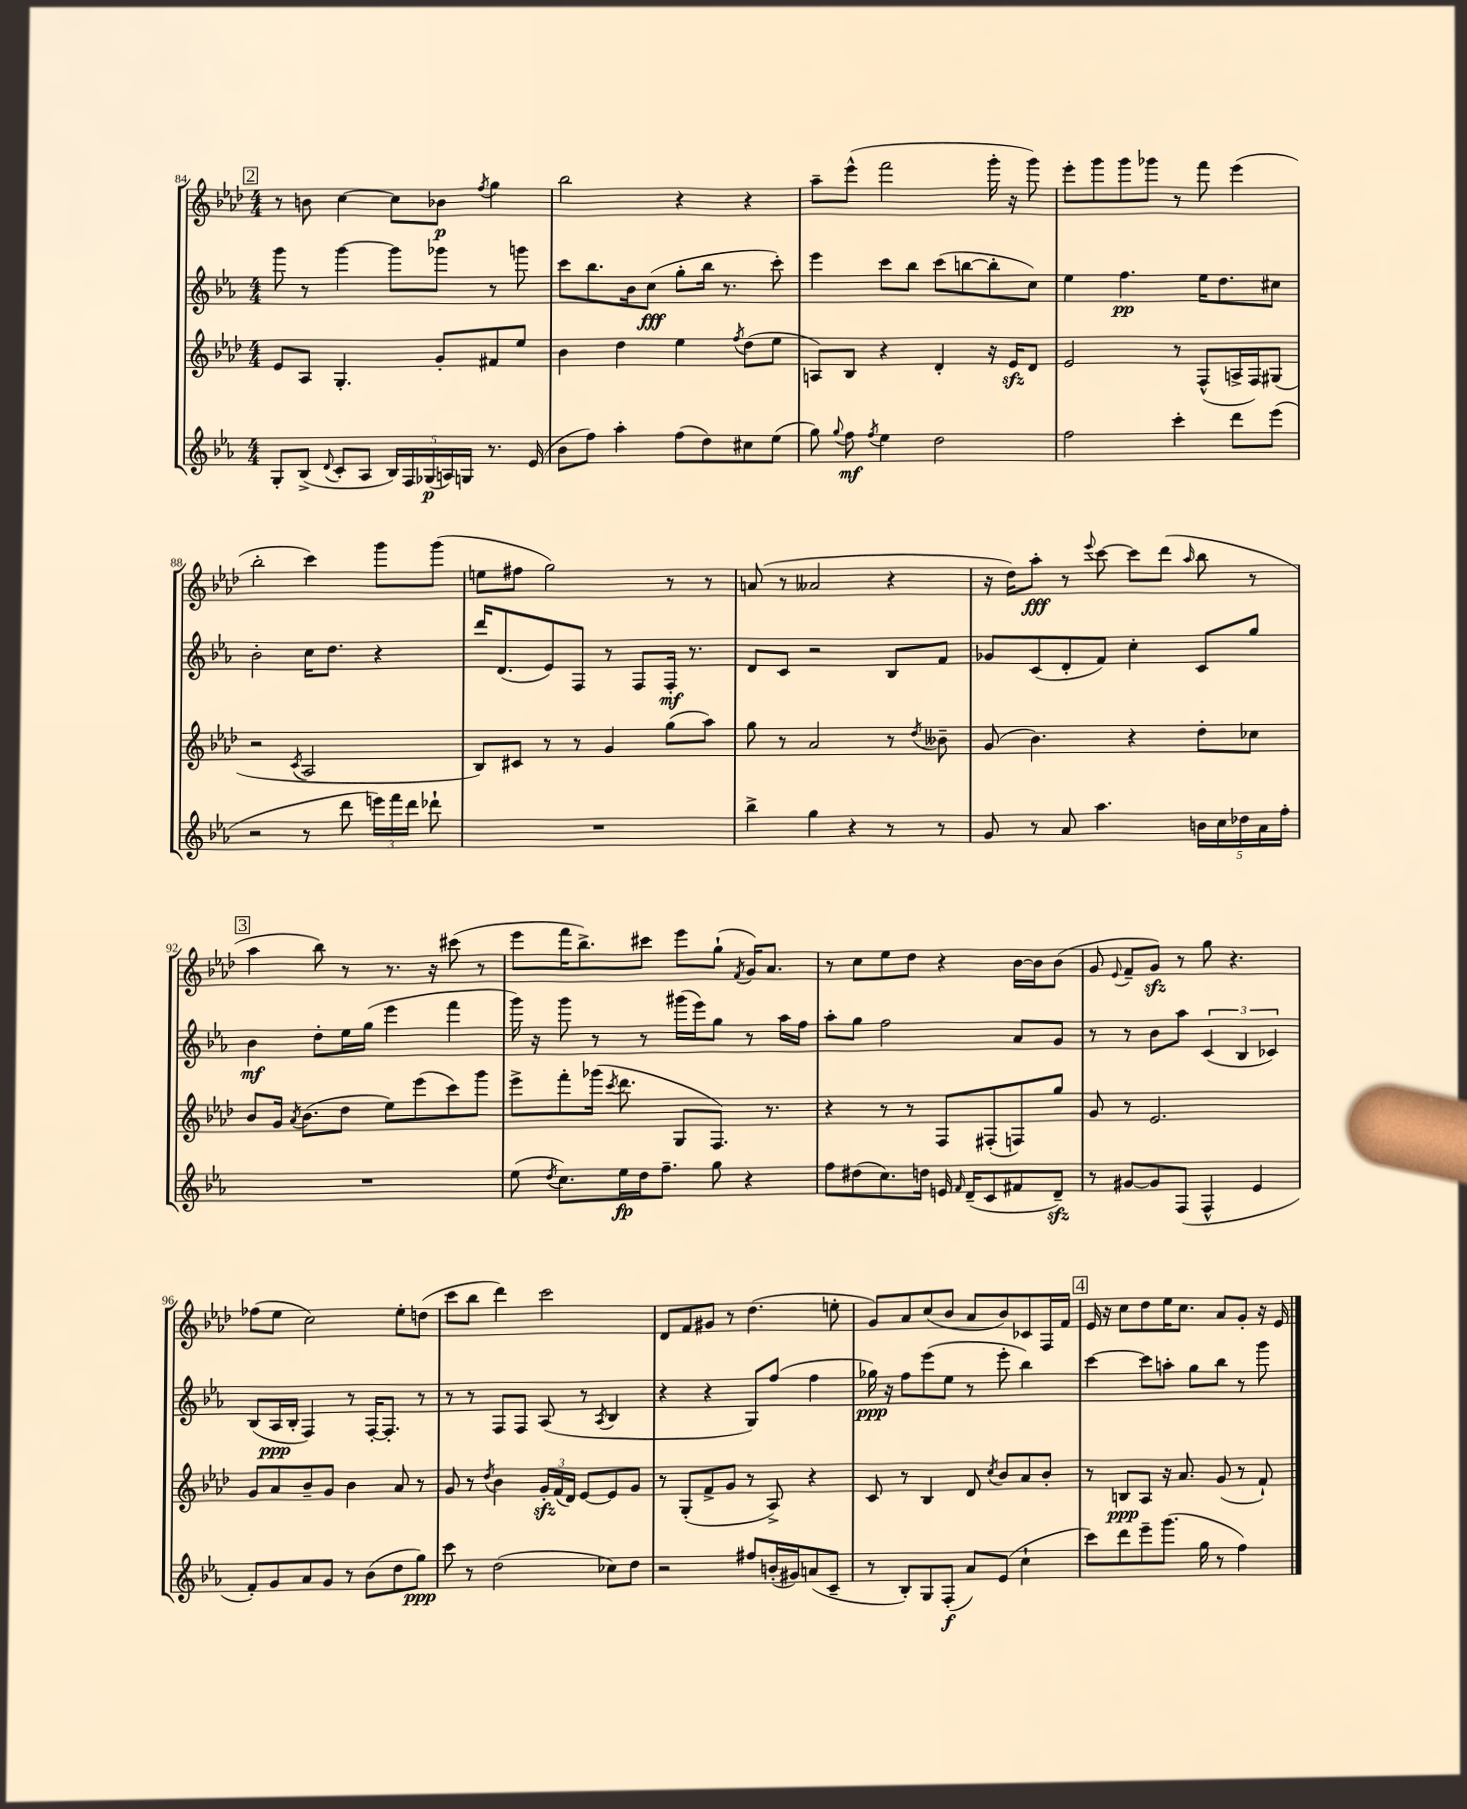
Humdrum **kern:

**kern	**kern	**kern	**kern
*staff4	*staff3	*staff2	*staff1
*clefG2	*clefG2	*clefG2	*clefG2
*k[b-e-a-]	*k[b-e-a-d-]	*k[b-e-a-]	*k[b-e-a-d-]
*M4/4	*M4/4	*M4/4	*M4/4
8G'	8e-	8ggg	8r
(8B-^	8A-	8r	8b
8qqd	.	.	.
8c'	4.G'	[4ggg	[4cc
8A-	.	.	.
20B-)	.	8ggg]	8cc]
20F	.	.	.
(20G-	.	.	.
.	8g'	8ggg-	8b-
20A)	.	.	.
20G	.	.	.
.	.	.	8qff
8.r	8f#	8r	4gg
.	8ee-	8ggg	.
(16e-	.	.	.
=	=	=	=
8b-	4b-	8ccc	2bb-
8ff)	.	8.bb-	.
4aa-'	4dd-	.	.
.	.	16b-	.
.	.	(8cc	.
(8ff	4ee-	8gg'	4r
8dd)	.	16bb-	.
.	.	8.r	.
.	8qff	.	.
8cc#	(8dd-	.	4r
(8ee-	8ee-	8ccc')	.
=	=	=	=
8gg)	8A)	4eee-	8aa-~
8qqgg	.	.	.
8ff	8B-	.	(8eee-^^
8qff	.	.	.
4ee-	4r	8ccc	2fff
.	.	8bb-	.
2dd	4d-'	(8ccc	.
.	.	[8bb	.
.	16r	8bb']	16ggg'
.	16e-	.	16r
.	8d-	8cc)	8ggg)
=	=	=	=
2ff	2e-	4ee-	8eee-'
.	.	.	8ggg
.	.	4.ff	8ggg
.	.	.	8ggg-
4ccc'	8r	.	8r
.	(8F^^	16ee-	8fff
.	.	8.dd	.
8ddd	16A^	.	(4eee-
.	16F)	.	.
(8eee-	(8G#	8cc#	.
=	=	=	=
2r	2r	2b-'	2bb-'
.	8qc	.	.
8r	2A-	16cc	4ccc)
.	.	8.dd	.
8ddd	.	.	.
24eee)	.	4r	8ggg
24fff	.	.	.
24ddd	.	.	.
8ddd-`	.	.	(8ggg
=	=	=	=
1r	8B-)	16ddd	8ee
.	.	(8.d	.
.	8c#	.	8ff#
.	8r	8e-)	2gg)
.	8r	8F	.
.	4g	8r	.
.	.	8F	.
.	(8gg	16F'	8r
.	.	8.r	.
.	8aa-)	.	8r
=	=	=	=
4bb-^	8gg	8d	(8a
.	8r	8c	8r
4gg	2a-	2r	2a--
4r	.	.	.
8r	8r	8B-	4r
.	8qdd-	.	.
8r	8b--~	8f	.
=	=	=	=
8g	(8g	8g-	16r
.	.	.	16dd-)
8r	4.b-)	(8c	8aa-'
8a-	.	8d'	8r
.	.	.	8qqeee-
4.aa-	.	8f)	[8ccc
.	4r	4cc'	8ccc]
.	.	.	(8ddd-
.	.	.	16qqaa-
20b	8dd-'	8c	8bb-
20cc	.	.	.
20dd-	.	.	.
.	8cc-	8gg	8r
20a-	.	.	.
20ff'	.	.	.
=	=	=	=
1r	8b-	4b-	4aa-
.	16g	.	.
.	8qa-	.	.
.	(8.b-	.	.
.	.	8dd'	8bb-)
.	8dd-	16ee-	8r
.	.	(16gg	.
.	8ee-)	4eee-	8.r
.	(8eee-	.	.
.	.	.	16r
.	8ccc)	4fff	(8ccc#
.	8ggg	.	8r
=	=	=	=
(8ee-	8eee-^	16ggg)	8eee-
.	.	16r	.
8qdd	.	.	.
8.cc)	8fff'	8ggg	16fff
.	.	.	8.bb-^)
.	(16ggg-	8r	.
.	8qccc	.	.
16ee-	8.ddd-	.	.
16dd	.	8r	8ccc#
8.ff~	.	.	.
.	8G	(16ggg#	8eee-
.	.	16eee-)	.
8gg	8.F)	8gg	(8gg`
.	.	.	8qf
4r	.	8r	16g)
.	8.r	.	8.a-
.	.	16aa-	.
.	.	16ff	.
=	=	=	=
8ff	4r	8aa-'	8r
(8dd#	.	8gg	8cc
8.cc)	8r	2ff	8ee-
.	8r	.	8dd-
16dd	.	.	.
16e	8F	.	4r
16qqf	.	.	.
(16d~	.	.	.
8c	(8F#'	.	.
8f#	8F)	8a-	[16b-
.	.	.	16b-]
8d~)	8gg	8g	(8b-
=	=	=	=
8r	8g	8r	8g
.	.	.	8qqe-
[8g#	8r	8r	8f~
8g#]	2.e-	8b-	8g)
(8F	.	8aa-	8r
4F^^	.	(6c	8gg
.	.	.	4.r
.	.	6B-	.
4e-	.	.	.
.	.	6c-)	.
=	=	=	=
8f')	8g	(8B-	(8ff-
8g	8a-	16A-	8ee-
.	.	16B-'	.
8a-	8b-~	4F)	2cc)
8g	8g	.	.
8r	4b-	8r	.
(8b-	.	[16F'	.
.	.	8.F']	.
8dd	8a-	.	8ee-'
8gg)	8r	8r	(8dd
=	=	=	=
8ccc	8g	8r	8ccc
8r	8r	8r	8bb-
.	8qdd-	.	.
(2dd	4b-	8F	4ddd-)
.	.	8F	.
.	24g'	(8A-	2ccc
.	(24f	.	.
.	24d-)	.	.
.	[8e-	8r	.
.	.	8qA-	.
8cc-)	8e-]	4B-	.
8dd	8g	.	.
=	=	=	=
2r	8r	4r	8d-
.	(8G'	.	8f
.	8f^	4r	8g#
.	8g	.	8r
8ff#	8r	8G)	(4.dd-
(16b'	8A-^)	(8ff	.
16g#)	.	.	.
(8a	4r	4ff	.
8c~	.	.	8ee'
=	=	=	=
8r	8c	16gg-)	8g)
.	.	16r	.
8B-')	8r	8ff	8a-
8G	4B-	(8eee-	(8cc
(8F'	.	8ee-	8b-
8a-)	8d-	8r	8a-
.	8qcc	.	.
(8e-	8b-	8eee-'	8b-)
4cc`	8a-	4bb-)	8c-
.	8b-'	.	16F
.	.	.	16f
=	=	=	=
8ccc)	8r	[4ccc	16e-
.	.	.	16r
8ddd	8B	.	8cc
8eee-~	8A-	8ccc]	8dd-
(8.ggg	16r	8aa'	16ee-
.	8.a-	.	8.cc
.	.	8gg	.
16gg	.	.	.
8r	(8g	8bb-	8a-
4ff)	8r	8r	8g'
.	8f`)	8ggg	16r
.	.	.	16e-
==	==	==	==
*-	*-	*-	*-
